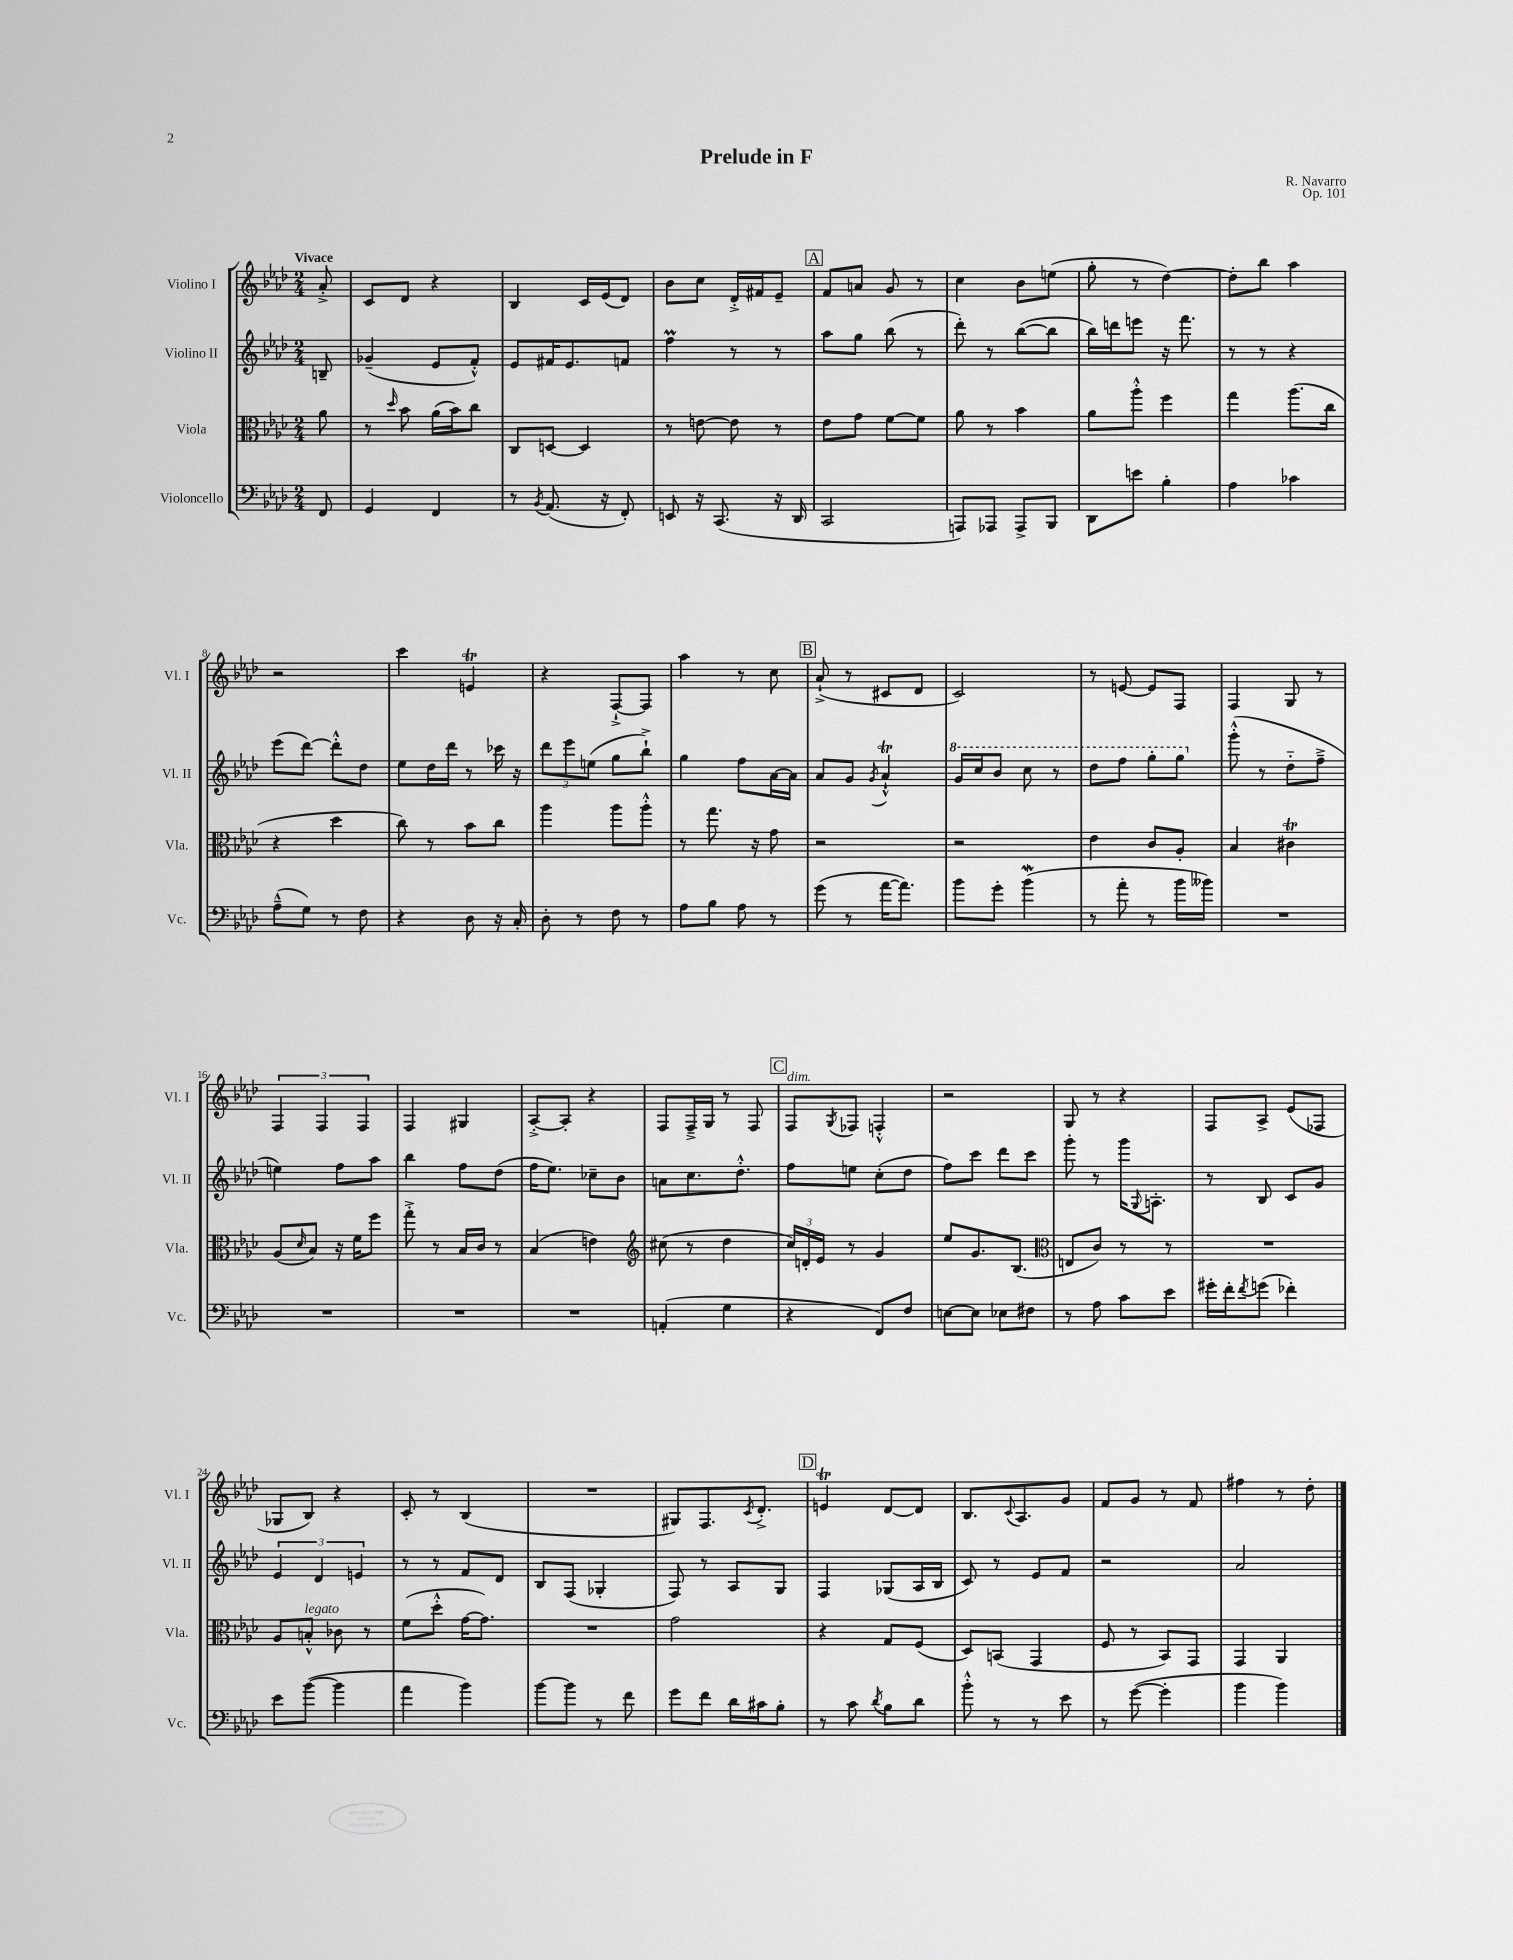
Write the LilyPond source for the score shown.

\header { title = "Prelude in F" composer = "R. Navarro" opus = "Op. 101" }
<<
\new StaffGroup <<
\new Staff = "s0" \with { instrumentName = "Violino I" shortInstrumentName = "Vl. I" } {
    \clef treble \key aes \major \numericTimeSignature \time 2/4 \partial 8 \tempo "Vivace"
    aes'8-.-> |
    c'8 des'8 r4 |
    bes4 c'16 ees'16( des'8) |
    bes'8 c''8 des'16-.-> fis'16 ees'8-- |
    \mark \markup { \box "A" } f'8 a'8 g'8 r8 |
    c''4 bes'8 e''8( |
    g''8-. r8 des''4~) |
    des''8-. bes''8 aes''4 |
    r2 |
    c'''4 e'4\trill |
    r4 f8~-!-> f8 |
    aes''4 r8 c''8 |
    \mark \markup { \box "B" } aes'8-!->( r8 cis'8 des'8 |
    c'2) |
    r8 e'8~ e'8 f8 |
    f4 g8 r8 |
    \tuplet 3/2 { f4 f4 f4 } |
    f4 gis4 |
    aes8~-.-> aes8-. r4 |
    f8 f16---> g16 r8 f8 |
    \mark \markup { \box "C" } f8^\markup { \italic "dim." } \acciaccatura { g8 } fes8 f4-.-^ |
    r2 |
    g8 r8 r4 |
    f8 aes8-> ees'8( fes8 |
    ges8 bes8) r4 |
    c'8-. r8 bes4( |
    R2 |
    gis8) f8. \acciaccatura { c'8 } des'8.-.-> |
    \mark \markup { \box "D" } e'4\trill des'8~ des'8 |
    bes8. \appoggiatura { c'8 } aes8. g'8 |
    f'8 g'8 r8 f'8 |
    fis''4 r8 des''8-. \bar "|." |
}
\new Staff = "s1" \with { instrumentName = "Violino II" shortInstrumentName = "Vl. II" } {
    \clef treble \key aes \major \numericTimeSignature \time 2/4 \partial 8
    b8-- |
    ges'4--( ees'8 f'8-.-^) |
    ees'8 fis'16 ees'8. f'8 |
    f''4\prall r8 r8 |
    \mark \markup { \box "A" } aes''8 g''8 bes''8( r8 |
    des'''8-.) r8 bes''8~( bes''8 |
    bes''16) d'''16 e'''8 r16 f'''8. |
    r8 r8 r4 |
    ees'''8( des'''8~) des'''8-.-^ des''8 |
    ees''8 des''16 des'''16 r8 ces'''16 r16 |
    \tuplet 3/2 { des'''8 ees'''8 e''8( } g''8 bes''8-!->) |
    g''4 f''8 aes'16~ aes'16 |
    \mark \markup { \box "B" } aes'8 g'8 \acciaccatura { g'8 } aes'4-!-^\trill |
    \ottava #1 g''16 c'''16 bes''8 c'''8 r8 |
    des'''8 f'''8 g'''8-. g'''8 \ottava #0 |
    g'''8-.-^( r8 des''8-_ f''8---> |
    e''4) f''8 aes''8 |
    bes''4 f''8 des''8( |
    f''16 ees''8.) ces''8-- bes'8 |
    a'8 c''8. des''8.-.-^ |
    \mark \markup { \box "C" } f''8 e''8 c''8-.( des''8 |
    f''8) c'''8 des'''8 c'''8 |
    g'''8-. r8 g'''16 \appoggiatura { g8 } a8.-. |
    r8 bes8 c'8 g'8 |
    \tuplet 3/2 { ees'4 des'4 e'4 } |
    r8 r8 f'8 des'8 |
    bes8 f8( ges4-. |
    f8) r8 aes8 g8 |
    \mark \markup { \box "D" } f4 ges8( aes16 bes16 |
    c'8) r8 ees'8 f'8 |
    r2 |
    aes'2 \bar "|." |
}
\new Staff = "s2" \with { instrumentName = "Viola" shortInstrumentName = "Vla." } {
    \clef alto \key aes \major \numericTimeSignature \time 2/4 \partial 8
    aes'8 |
    r8 \grace { des''16 } bes'8 aes'16( bes'16) c''8 |
    c8 d8~ d4 |
    r8 e'8~ e'8 r8 |
    \mark \markup { \box "A" } ees'8 g'8 f'8~ f'8 |
    aes'8 r8 bes'4 |
    aes'8 aes''8-.-^ f''4 |
    g''4 aes''8.( c''16 |
    r4 des''4 |
    c''8) r8 bes'8 c''8 |
    aes''4 aes''8 aes''8-.-^ |
    r8 g''8. r16 g'8 |
    \mark \markup { \box "B" } r2 |
    r2 |
    ees'4 c'8 aes8-. |
    bes4 cis'4\trill |
    aes8( \grace { des'16 } bes8) r16 f'16 f''8 |
    g''8-.-> r8 bes16 c'16 r8 |
    bes4( e'4) |
    \clef treble cis''8( r8 des''4 |
    \mark \markup { \box "C" } \tuplet 3/2 { c''16) d'16-. ees'16 } r8 g'4 |
    ees''8 g'8. bes8.( |
    \clef alto e8 c'8) r8 r8 |
    R2 |
    aes8 b8-.-^^\markup { \italic "legato" } ces'8 r8 |
    f'8( des''8-.-^ g'16~ g'8.) |
    R2 |
    g'2 |
    \mark \markup { \box "D" } r4 g8 f8( |
    des8) b,8( g,4 |
    f8 r8 bes,8) g,8 |
    g,4 aes,4 \bar "|." |
}
\new Staff = "s3" \with { instrumentName = "Violoncello" shortInstrumentName = "Vc." } {
    \clef bass \key aes \major \numericTimeSignature \time 2/4 \partial 8
    f,8 |
    g,4 f,4 |
    r8 \acciaccatura { bes,8 } aes,8.( r16 f,8-.) |
    e,8 r16 c,8.( r16 des,16 |
    \mark \markup { \box "A" } c,2 |
    a,,8) aes,,8 aes,,8-> bes,,8 |
    des,8 e'8 bes4-. |
    aes4 ces'4 |
    aes8---^( g8) r8 f8 |
    r4 des8 r16 c16-. |
    des8-. r8 f8 r8 |
    aes8 bes8 aes8 r8 |
    \mark \markup { \box "B" } g'8( r8 aes'16~ aes'8.) |
    bes'8 g'8-. bes'4\mordent( |
    r8 aes'8-. r8 bes'16 beses'16) |
    R2 |
    R2 |
    R2 |
    R2 |
    a,4-.( g4 |
    \mark \markup { \box "C" } r4 f,8) f8 |
    e8~ e8 ees8 fis8 |
    r8 aes8 c'8 ees'8 |
    gis'16-. f'16-. \acciaccatura { f'8 } g'8( fes'4-.) |
    ees'8 bes'8~( bes'4 |
    aes'4 bes'4) |
    bes'8~ bes'8 r8 f'8 |
    g'8 f'8 des'16 cis'16 bes8-. |
    \mark \markup { \box "D" } r8 c'8 \acciaccatura { des'8 } bes8 des'8 |
    bes'8-.-^ r8 r8 ees'8 |
    r8 g'8~( g'4-. |
    bes'4 bes'4) \bar "|." |
}
>>
>>
